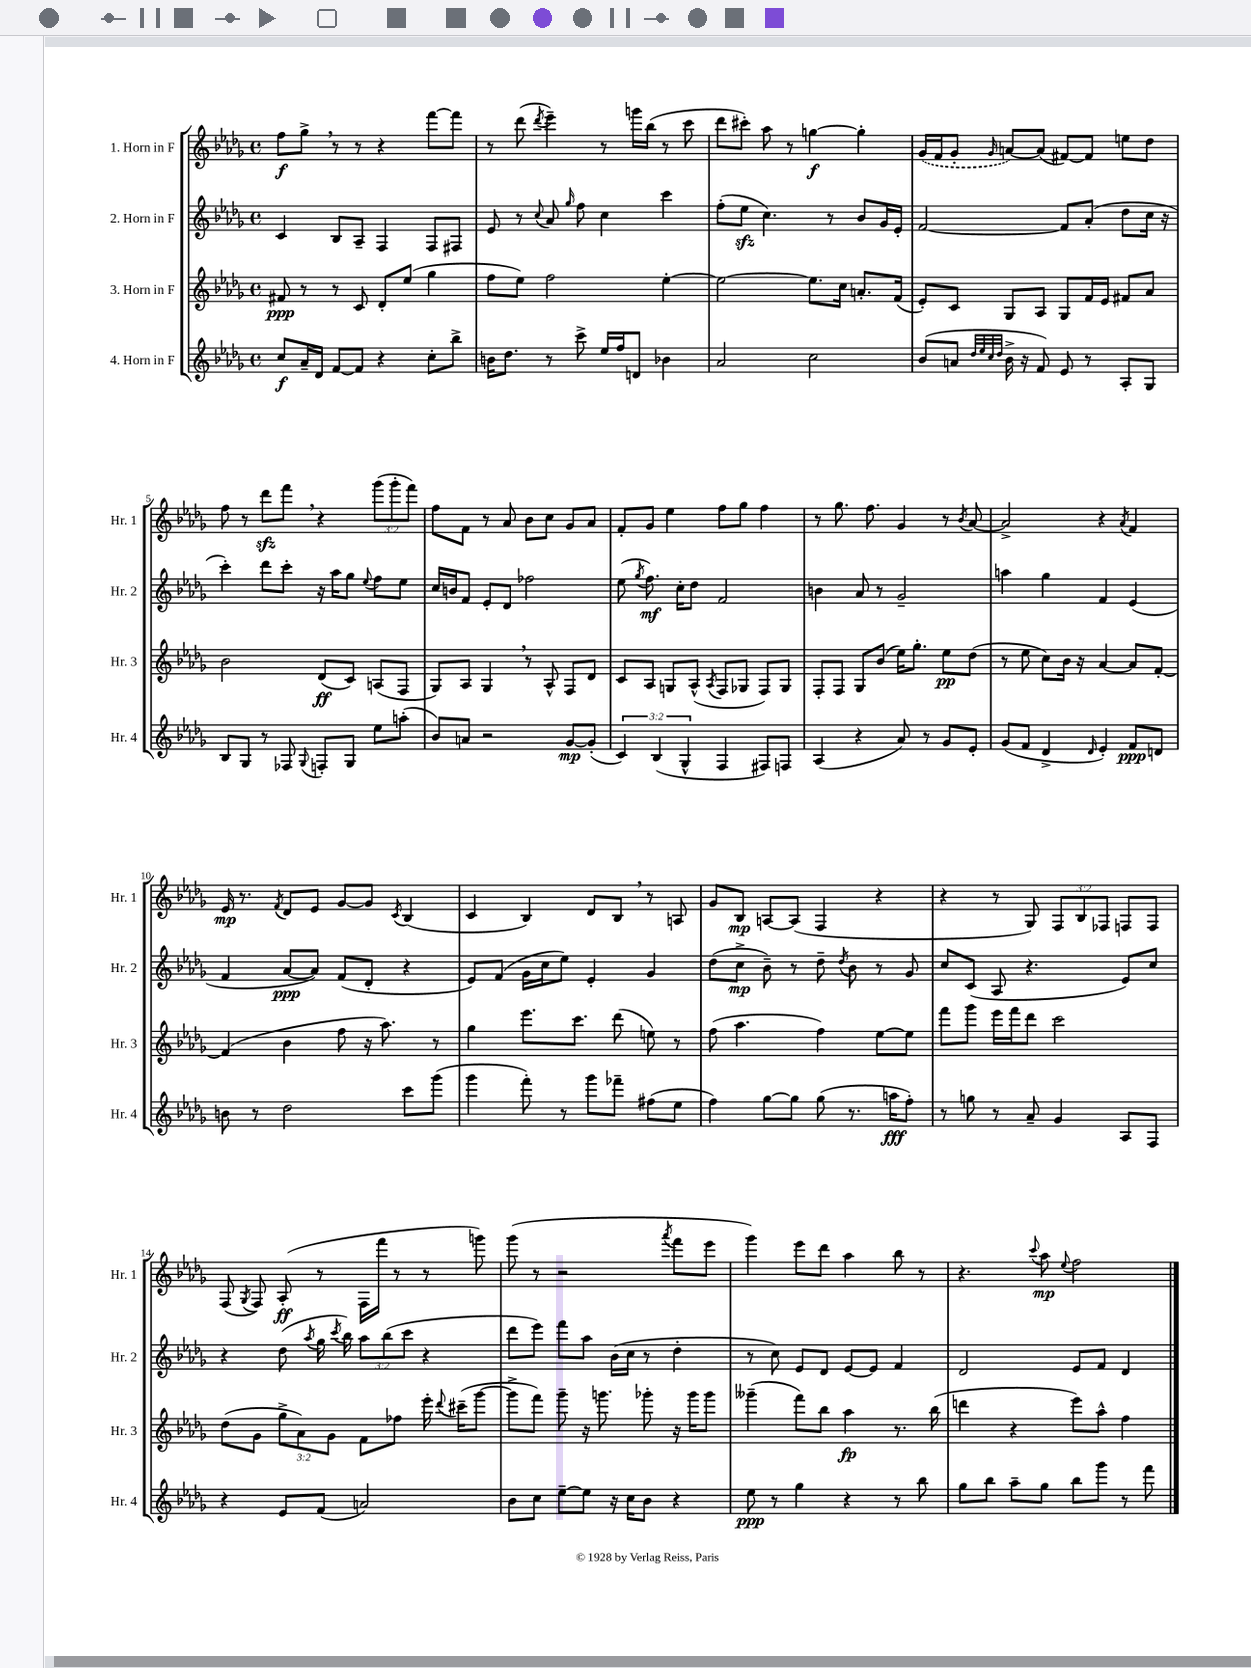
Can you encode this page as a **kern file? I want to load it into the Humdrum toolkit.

**kern	**dynam	**kern	**dynam	**kern	**dynam	**kern	**dynam
*part4	*part4	*part3	*part3	*part2	*part2	*part1	*part1
*staff4	*staff4	*staff3	*staff3	*staff2	*staff2	*staff1	*staff1
*I"4. Horn in F	*	*I"3. Horn in F	*	*I"2. Horn in F	*	*I"1. Horn in F	*
*I'Hr. 4	*	*I'Hr. 3	*	*I'Hr. 2	*	*I'Hr. 1	*
*clefG2	*	*clefG2	*	*clefG2	*	*clefG2	*
*k[b-e-a-d-g-]	*	*k[b-e-a-d-g-]	*	*k[b-e-a-d-g-]	*	*k[b-e-a-d-g-]	*
*M4/4	*	*M4/4	*	*M4/4	*	*M4/4	*
*met(c)	*	*met(c)	*	*met(c)	*	*met(c)	*
=1	=1	=1	=1	=1	=1	=1	=1
8cc/L	f	8f#X/	ppp	4c/	.	8ff\L	f
16a-~/L	.	8r	.	.	.	8gg-^,\J	.
16d-/JJ	.	.	.	.	.	.	.
[8f/L	.	8r	.	8B-/L	.	8r	.
8f/J]	.	8c/	.	8A-~/J	.	8r	.
4r	.	8d-'/L	.	4F/	.	4r	.
.	.	(8ee-/J	.	.	.	.	.
8cc'\L	.	4gg-\	.	8F/L	.	[8fff\L	.
8bb-^\J	.	.	.	8F#X/J	.	8fff\J]	.
=2	=2	=2	=2	=2	=2	=2	=2
16bn\KL	.	8ff\L	.	8e-/	.	8r	.
8.dd-\J	.	.	.	.	.	.	.
.	.	8ee-\J)	.	8r	.	(8ddd-\	.
.	.	.	.	8qqcc/	.	8qddd-/	.
8r	.	2ff\	.	8a-/	.	4eee-~\)	.
.	.	.	.	16qqgg-/	.	.	.
8ccc^\	.	.	.	8ff\	.	.	.
16ee-/LL	.	.	.	4cc\	.	8r	.
16ff/J	.	.	.	.	.	.	.
8dn/J	.	.	.	.	.	16gggn\LL	.
.	.	.	.	.	.	(16bb-\JJ	.
4b-X\	.	[4ee-'\	.	4ccc\	.	8r	.
.	.	.	.	.	.	8ccc\	.
=3	=3	=3	=3	=3	=3	=3	=3
2a-/	.	2ee-\_	.	(8ff'\L	.	8ddd-\L	.
.	.	.	.	8ee-zz\J	.	8ccc#X'\J)	.
.	.	.	.	4.cc\)	.	8aa-\	.
.	.	.	.	.	.	8r	.
2cc\	.	8.ee-\L]	.	.	.	[4ggn\	f
.	.	.	.	8r	.	.	.
.	.	16cc\Jk	.	.	.	.	.
.	.	8.an'/L	.	8b-/L	.	4gg'\]	.
.	.	.	.	16g-/L	.	.	.
.	.	(16f/Jk	.	16e-'/JJ	.	.	.
=4	=4	=4	=4	=4	=4	=4	=4
(8b-/L	.	8e-'/L)	.	[2f/	.	(16g-/LL	.
.	.	.	.	.	.	16f/J	.
8an/J	.	8c/J	.	.	.	8g-'/J	.
32qqdd-/LLL	.	.	.	.	.	.	.
32qqee-/	.	.	.	.	.	.	.
32qqcc/	.	.	.	.	.	.	.
32qqdd-/JJJ	.	.	.	.	.	16qqg-/	.
16b-^\	.	8G-/L	.	.	.	[8an/L)	.
16r	.	.	.	.	.	.	.
8f/)	.	8A-/J	.	.	.	(8a/J]	.
8e-/	.	8G-/L	.	8f/L]	.	[8f#X/L)	.
8r	.	16f/L	.	(8a-'/J	.	8f#/J]	.
.	.	16e-/JJ	.	.	.	.	.
8A-'/L	.	8f#X/L	.	8dd-\L	.	8een\L	.
8G-/J	.	8a-/J	.	16cc\Jk	.	8dd-\J	.
.	.	.	.	16r	.	.	.
!!LO:LB:g=z
=5	=5	=5	=5	=5	=5	=5	=5
8B-/L	.	2b-\	.	4ccc'\)	.	8ff\	.
8G-/J	.	.	.	.	.	8r	.
8r	.	.	.	8ddd-\L	.	8ddd-zz\L	.
8F-X/	.	.	.	8ccc'\J	.	8fff,\J	.
8qqG-/	.	.	.	.	.	.	.
8Fn'/L	.	(8d-/L	ff	16r	.	4r	.
.	.	.	.	16aa-\KL	.	.	.
8G-/J	.	8c/J)	.	8gg-\J	.	.	.
.	.	.	.	8qqee-/	.	.	.
8ee-\L	.	(8An/L	.	8ff\L	.	(12ggg-\L	.
.	.	.	.	.	.	12ggg-'\	.
(8aan'\J	.	8F/J	.	8ee-\J	.	.	.
.	.	.	.	.	.	12fff\J)	.
=6	=6	=6	=6	=6	=6	=6	=6
8b-/L)	.	8G-/L)	.	16cc/LL	.	8ff\L	.
.	.	.	.	16bn/J	.	.	.
8an/J	.	8A-/J	.	8f/J	.	8f\J	.
2r	.	4G-,/	.	8e-'/L	.	8r	.
.	.	.	.	8d-/J	.	8a-/	.
.	.	8r	.	2ff-X\	.	8b-\L	.
.	.	8A-^^/	.	.	.	8cc\J	.
[8g-/L	mp	8F/L	.	.	.	8g-/L	.
(8g-'/J]	.	8d-/J	.	.	.	8a-/J	.
=7	=7	=7	=7	=7	=7	=7	=7
6c/)	.	8c/L	.	(8ee-\	.	8f'/L	.
.	.	.	.	8qgg-/	.	.	.
.	.	8A-/J	.	8.ff\)	mf	8g-/J	.
(6B-/	.	.	.	.	.	.	.
.	.	8Gn/L	.	.	.	4ee-\	.
.	.	.	.	16cc'\KL	.	.	.
6G-^^/	.	.	.	.	.	.	.
.	.	(8A-^^/J	.	8dd-\J	.	.	.
.	.	8qA-/	.	.	.	.	.
4F/	.	8F/L	.	2f/	.	8ff\L	.
.	.	8G-X/J	.	.	.	8gg-\J	.
8F#X/L)	.	8F/L)	.	.	.	4ff\	.
8Fn/J	.	8G-/J	.	.	.	.	.
=8	=8	=8	=8	=8	=8	=8	=8
(4A-/	.	8F'/L	.	4bn\	.	8r	.
.	.	8F/J	.	.	.	8.gg-\	.
4r	.	8G-/L	.	8a-/	.	.	.
.	.	.	.	.	.	8.ff\	.
.	.	(8b-/J	.	8r	.	.	.
8a-/)	.	16ee-\KL)	.	2g-~/	.	4g-/	.
.	.	8.gg-'\J	.	.	.	.	.
8r	.	.	.	.	.	.	.
8g-/L	.	8ee-\L	pp	.	.	8r	.
.	.	.	.	.	.	8qb-/	.
8e-'/J	.	(8dd-\J	.	.	.	[8a-/	.
=9	=9	=9	=9	=9	=9	=9	=9
(8g-/L	.	8r	.	4aan\	.	2a-^/]	.
8f/J	.	8ee-\	.	.	.	.	.
4d-^/	.	8cc\L)	.	4gg-\	.	.	.
.	.	16b-\Jk	.	.	.	.	.
.	.	16r	.	.	.	.	.
16qqd-/	.	.	.	.	.	.	.
4e-'/)	.	[4a-/	.	4f/	.	4r	.
.	.	.	.	.	.	8qa-/	.
8f/L	ppp	8a-/L]	.	(4e-/	.	4f/	.
8dn/J	.	[8f'/J	.	.	.	.	.
!!LO:LB:g=z
=10	=10	=10	=10	=10	=10	=10	=10
8bn\	.	(4f/]	.	4f/	.	16e-/	mp
.	.	.	.	.	.	8.r	.
8r	.	.	.	.	.	.	.
.	.	.	.	.	.	8qf/	.
2dd-\	.	4b-\	.	[8a-/L	ppp	8d-/L	.
.	.	.	.	8a-/J])	.	8e-/J	.
.	.	8ff\	.	(8f/L	.	[8g-/L	.
.	.	16r	.	8d-'/J	.	8g-/J]	.
.	.	8.aa-\)	.	.	.	.	.
.	.	.	.	.	.	8qc/	.
8ccc\L	.	.	.	4r	.	(4B-/	.
(8ggg-\J	.	8r	.	.	.	.	.
=11	=11	=11	=11	=11	=11	=11	=11
4ggg-\	.	4gg-\	.	8e-/L)	.	4c/	.
.	.	.	.	(8f/J	.	.	.
8fff'\)	.	8.eee-\L	.	16g-\LL	.	4B-/)	.
.	.	.	.	16cc\J	.	.	.
8r	.	.	.	8ee-\J)	.	.	.
.	.	8.ccc\J	.	.	.	.	.
8ggg-\L	.	.	.	4e-'/	.	8d-/L	.
8fff-X~\J	.	(8ddd-\	.	.	.	8B-,/J	.
(8ff#X\L	.	8een\)	.	4g-/	.	8r	.
8ee-\J	.	8r	.	.	.	8An/	.
=12	=12	=12	=12	=12	=12	=12	=12
4ff\)	.	(8ff\	.	(8dd-\L	.	8g-/L	.
.	.	4.aa-\	.	8cc^\J	mp	8B-/J	mp
[8gg-\L	.	.	.	8b-~\)	.	[8An/L	.
8gg-\J]	.	.	.	8r	.	(8A/J]	.
(8gg-\	.	4ff\)	.	8dd-~\	.	4F/	.
.	.	.	.	8qdd-/	.	.	.
8.r	.	.	.	8b-\	.	.	.
.	.	[8ee-\L	.	8r	.	4r	.
16aan\KL	fff	.	.	.	.	.	.
8ff'\J)	.	8ee-\J]	.	8g-/	.	.	.
=13	=13	=13	=13	=13	=13	=13	=13
8r	.	8fff\L	.	8cc/L	.	4r	.
8ggn\	.	8ggg-\J	.	(8c/J	.	.	.
8r	.	16eee-\LL	.	8A-/	.	8r	.
.	.	16fff\J	.	.	.	.	.
8a-~/	.	8ddd-\J	.	4.r	.	8G-/)	.
4g-/	.	2ccc\	.	.	.	12F/L	.
.	.	.	.	.	.	12B-/	.
.	.	.	.	.	.	12F-X/J	.
8A-/L	.	.	.	8e-/L)	.	8Fn/L	.
8F/J	.	.	.	8cc/J	.	8F/J	.
!!LO:LB:g=z
=14	=14	=14	=14	=14	=14	=14	=14
4r	.	(8dd-\L	.	4r	.	(8F/	.
.	.	.	.	.	.	8qG-/	.
.	.	8g-\J	.	.	.	8F/)	.
8e-/L	.	12gg-^\L	.	(8dd-\	.	(8A-'/	ff
.	.	12a-\)	.	.	.	.	.
.	.	.	.	8qaa-/	.	.	.
(8f/J	.	.	.	16gg-\	.	8r	.
.	.	12g-\J	.	.	.	.	.
.	.	.	.	8qccc/	.	.	.
.	.	.	.	16bb-\)	.	.	.
2an/)	.	8f\L	.	12aa-\L	.	16F\LL	.
.	.	.	.	.	.	16fff\JJ	.
.	.	.	.	(12bb-\	.	.	.
.	.	8ff-X\J	.	.	.	8r	.
.	.	.	.	12ccc\J	.	.	.
.	.	16eee-'\	.	4r	.	8r	.
.	.	8qqddd-/	.	.	.	.	.
.	.	(16ccc#X~\KL	.	.	.	.	.
.	.	[8ggg-\J	.	.	.	8gggn\)	.
=15	=15	=15	=15	=15	=15	=15	=15
8b-\L	.	8ggg-^\L]	.	8ddd-\L	.	(8ggg-\	.
8cc\J	.	8fff\J)	.	8eee-\J)	.	8r	.
[8ee-~\L	.	8ggg-~\	.	8fff\L	.	2r	.
8ee-\J]	.	16r	.	8aa-\J	.	.	.
.	.	8.gggn\	.	.	.	.	.
16r	.	.	.	(16b-\LL	.	.	.
16cc\KL	.	.	.	16cc\JJ	.	.	.
8b-\J	.	8ggg-X'\	.	8r	.	.	.
.	.	.	.	.	.	8qaaa-/	.
4r	.	16r	.	4dd-'\	.	8fff\L	.
.	.	16ggg-\KL	.	.	.	.	.
.	.	8ggg-\J	.	.	.	8eee-\J	.
=16	=16	=16	=16	=16	=16	=16	=16
8ee-\	ppp	(4ggg--X~\	.	8r	.	4ggg-\)	.
8r	.	.	.	8cc\)	.	.	.
4gg-\	.	8fff\L)	.	8e-/L	.	8eee-\L	.
.	.	8bb-\J	.	8d-/J	.	8ddd-\J	.
4r	.	4aa-\	fp	[8e-/L	.	4aa-\	.
.	.	.	.	8e-/J]	.	.	.
8r	.	8.r	.	4f/	.	8bb-\	.
8bb-\	.	.	.	.	.	8r	.
.	.	(16bb-\	.	.	.	.	.
=17	=17	=17	=17	=17	=17	=17	=17
8gg-\L	.	4dddn\	.	2d-/	.	4.r	.
8bb-\J	.	.	.	.	.	.	.
8aa-~\L	.	4r	.	.	.	.	.
.	.	.	.	.	.	8qqccc/	.
8gg-\J	.	.	.	.	.	8aa-\	mp
.	.	.	.	.	.	8qqee-/	.
8bb-\L	.	8eee-\L)	.	8e-/L	.	2ff\	.
8ggg-\J	.	8aa-^^\J	.	8f/J	.	.	.
8r	.	4ff\	.	4d-/	.	.	.
8fff\	.	.	.	.	.	.	.
==	==	==	==	==	==	==	==
*-	*-	*-	*-	*-	*-	*-	*-
